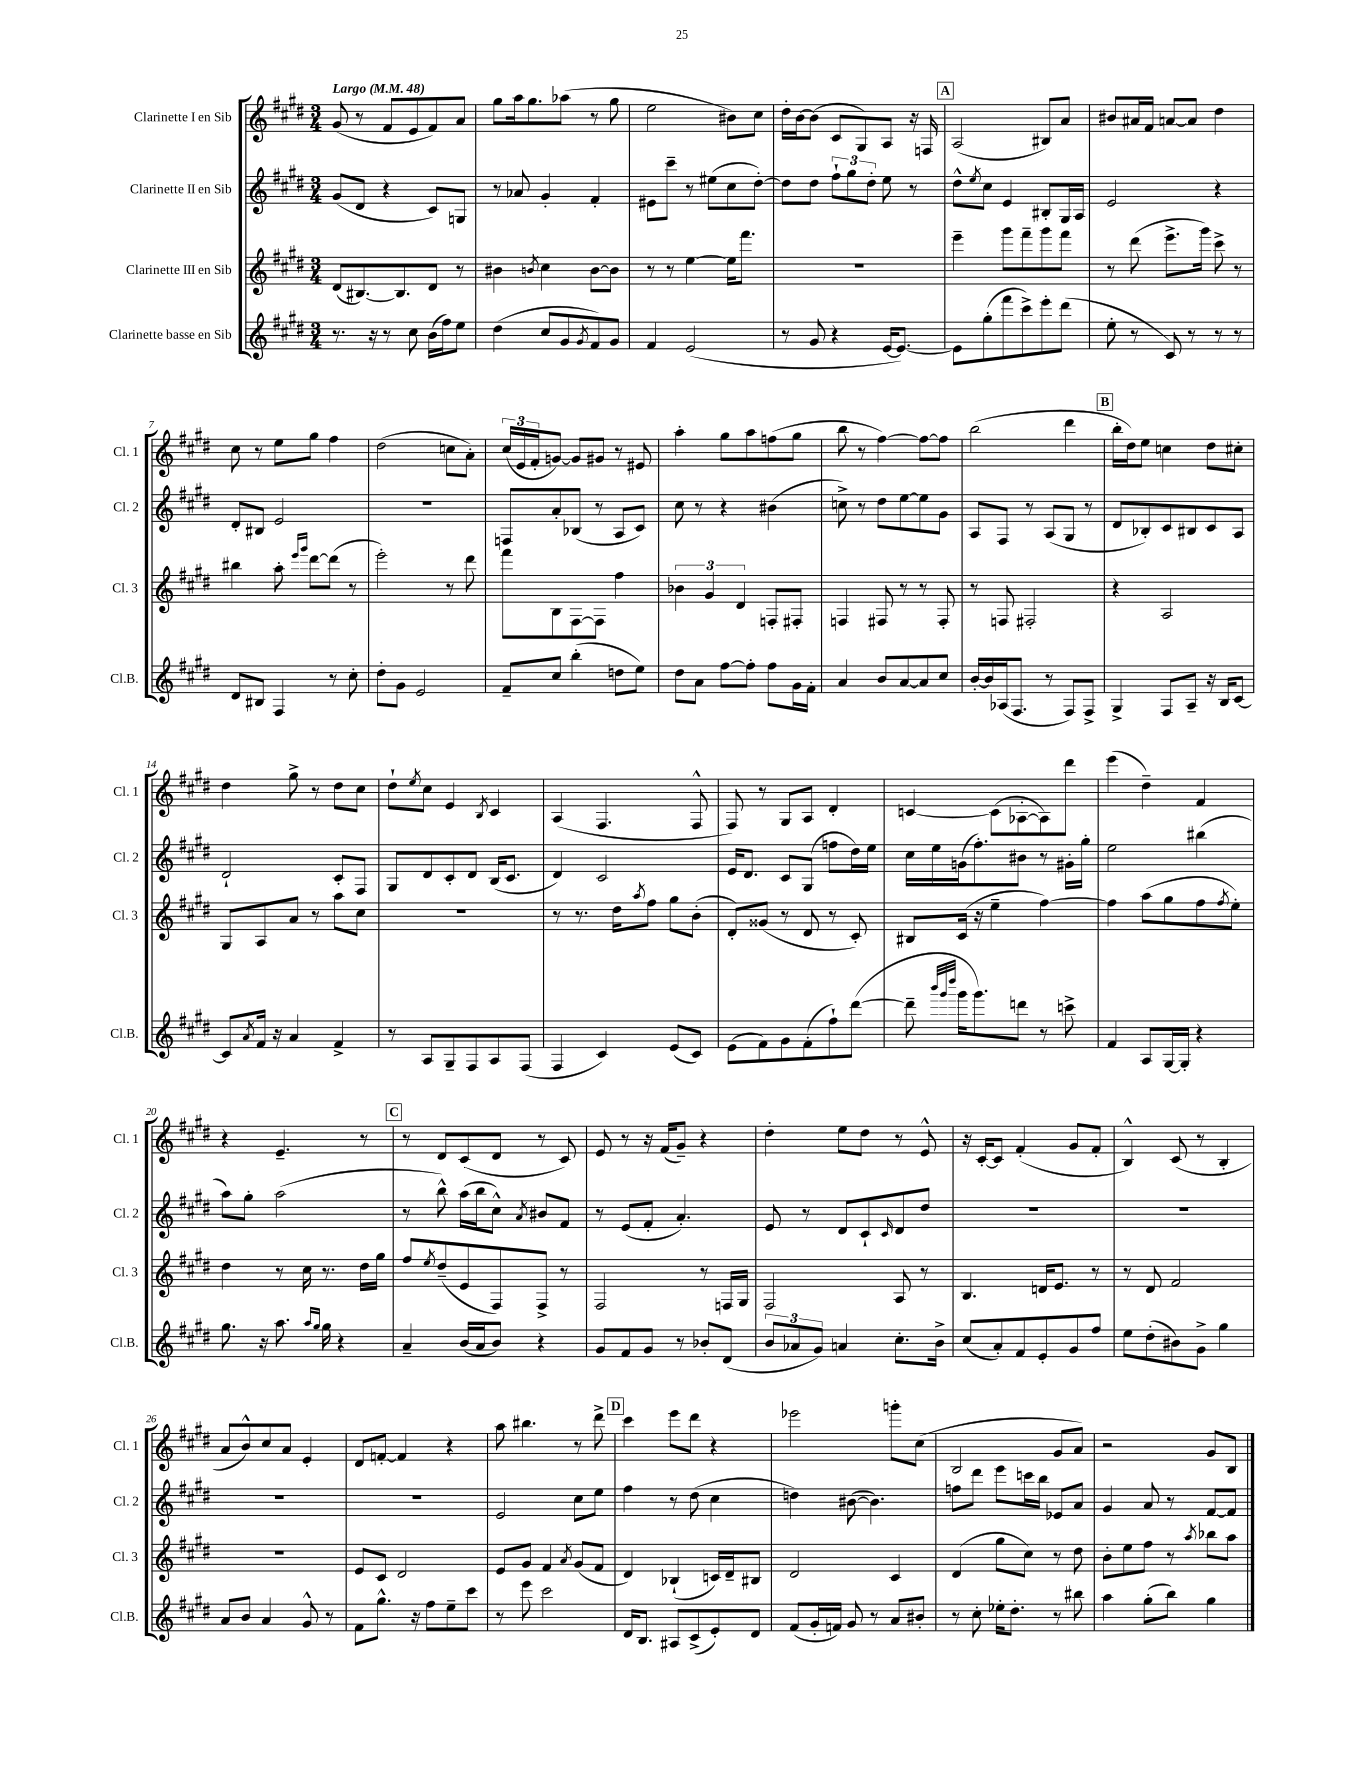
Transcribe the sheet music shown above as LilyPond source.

<<
\new StaffGroup <<
\new Staff = "s0" \with { instrumentName = "Clarinette I en Sib" shortInstrumentName = "Cl. 1" } {
    \clef treble \key e \major \numericTimeSignature \time 3/4 \tempo "Largo" 4 = 48
    gis'8( r8 fis'8 e'8 fis'8) a'8 |
    gis''8 a''16 gis''8. aes''8( r8 gis''8 |
    e''2 bis'8) cis''8 |
    dis''16-. b'16~ b'8( cis'8 gis8) a8 r16 f16 |
    \mark \markup { \box "A" } a2( bis8) a'8 |
    bis'8 ais'16 fis'16 a'8~ a'8 dis''4 |
    cis''8 r8 e''8 gis''8 fis''4 |
    dis''2( c''8 a'8-.) |
    \tuplet 3/2 { cis''16( e'16 fis'16-. } g'8~) g'8 gis'8 r8 eis'8 |
    a''4-. gis''8 a''8 f''8( gis''8 |
    b''8 r8 fis''4~) fis''8~ fis''8 |
    b''2( dis'''4 |
    \mark \markup { \box "B" } b''16-. dis''16) e''8 c''4 dis''8 cis''8-. |
    dis''4 gis''8-> r8 dis''8 cis''8 |
    dis''8-! \acciaccatura { e''8 } cis''8 e'4 \acciaccatura { b8 } cis'4 |
    a4( fis4. fis8-^ |
    fis8) r8 gis8 a8 dis'4-. |
    c'4~ c'8( aes8~-. aes8) dis'''8 |
    e'''4( dis''4--) fis'4 |
    r4 e'4.-- r8 |
    \mark \markup { \box "C" } r8 dis'8 cis'8( dis'8 r8 cis'8) |
    e'8 r8 r16 fis'16( gis'8--) r4 |
    dis''4-. e''8 dis''8 r8 e'8-^ |
    r16 cis'16~-. cis'8 fis'4-.( gis'8 fis'8-. |
    b4-^) cis'8( r8 b4-. |
    a'8 b'8-^) cis''8 a'8 e'4-. |
    dis'8 f'8~-. f'4 r4 |
    a''8 bis''4. r8 dis'''8-> |
    \mark \markup { \box "D" } cis'''4 e'''8 dis'''8 r4 |
    ees'''2 g'''8-. cis''8( |
    b2 gis'8 a'8) |
    r2 gis'8 b8 \bar "|." |
}
\new Staff = "s1" \with { instrumentName = "Clarinette II en Sib" shortInstrumentName = "Cl. 2" } {
    \clef treble \key e \major \numericTimeSignature \time 3/4
    gis'8( dis'8 r4 cis'8) g8 |
    r8 aes'8 gis'4-. fis'4-. |
    eis'8 cis'''8-- r8 eis''8( cis''8 dis''8~-.) |
    dis''8 dis''8 \tuplet 3/2 { fis''8-! gis''8 dis''8-. } e''8 r8 |
    \mark \markup { \box "A" } dis''8-^ \acciaccatura { e''8 } cis''8 e'4 bis8-. gis16 a16 |
    e'2 r4 |
    dis'8-. bis8 e'2 |
    R2. |
    f8 a'8-. bes8( r8 a8 cis'8) |
    cis''8 r8 r4 bis'4( |
    c''8->) r8 dis''8 e''8~ e''8 gis'8 |
    a8 fis8 r8 a8( gis8 r8 |
    \mark \markup { \box "B" } dis'8 bes8-.) cis'8 bis8 cis'8 a8 |
    dis'2-! cis'8-. fis8 |
    gis8 dis'8 cis'8-. dis'8 b16( cis'8. |
    dis'4) cis'2 |
    e'16 dis'8. cis'8 gis8( f''8 dis''16) e''16 |
    cis''16 e''16 g'16( fis''8.-.) bis'8 r8 gis'16-. gis''16-. |
    e''2 bis''4( |
    a''8) gis''8-. a''2( |
    \mark \markup { \box "C" } r8 b''8-^) a''16( b''16 cis''8-^) \acciaccatura { a'8 } bis'8 fis'8 |
    r8 e'8( fis'8-. a'4.-.) |
    e'8 r8 dis'8 cis'8-! \grace { cis'16 } dis'8 dis''8 |
    R2. |
    R2. |
    R2. |
    R2. |
    e'2 cis''8 e''8 |
    \mark \markup { \box "D" } fis''4 r8 dis''8( cis''4 |
    d''4) bis'8~( bis'4.) |
    f''8 dis'''8 e'''8 c'''16 b''16 ees'8 a'8 |
    gis'4 a'8 r8 fis'8~ fis'8 \bar "|." |
}
\new Staff = "s2" \with { instrumentName = "Clarinette III en Sib" shortInstrumentName = "Cl. 3" } {
    \clef treble \key e \major \numericTimeSignature \time 3/4
    dis'8( bis8.~) bis8. dis'8 r8 |
    bis'4 \acciaccatura { b'8 } cis''4 b'8~ b'8 |
    r8 r8 e''4~ e''16 fis'''8. |
    R2. |
    \mark \markup { \box "A" } e'''4-- gis'''8 fis'''8-- gis'''8 fis'''8 |
    r8 dis'''8( e'''8.-> gis'''16) cis'''8-> r8 |
    bis''4 a''8-. \grace { e'''16 gis'''16 } dis'''8~ dis'''8( r8 |
    e'''2-.) r8 dis'''8 |
    fis'''8 b8 fis8~ fis8 fis''4 |
    \tuplet 3/2 { bes'4 gis'4 dis'4 } f8-. fis8-. |
    f4 fis8 r8 r8 fis8-. |
    r8 f8 fis2-. |
    \mark \markup { \box "B" } r4 a2 |
    gis8 a8 a'8 r8 a''8 cis''8 |
    R2. |
    r8 r8. dis''16 \acciaccatura { a''8 } fis''8 gis''8 b'8-.( |
    dis'8-.) gisis'8( r8 dis'8 r8 cis'8-.) |
    bis8 cis'16( r16 e''4-- fis''4~) |
    fis''4 a''8( gis''8 fis''8 \acciaccatura { fis''8 } e''8-.) |
    dis''4 r8 cis''16 r8. dis''16 gis''16 |
    \mark \markup { \box "C" } fis''8 \acciaccatura { e''8 } dis''8--( e'8 fis8) fis8-> r8 |
    fis2 r8 f16 gis16 |
    fis2 a8 r8 |
    b4. d'16 e'8. r8 |
    r8 dis'8 fis'2 |
    R2. |
    e'8 cis'8 dis'2 |
    e'8 gis'8 fis'4 \acciaccatura { a'8 } gis'8( fis'8 |
    \mark \markup { \box "D" } dis'4) bes4-!( c'16) dis'16-- bis8 |
    dis'2 cis'4 |
    dis'4( gis''8 cis''8) r8 dis''8 |
    b'8-. e''8 fis''8 r8 \acciaccatura { a''8 } bes''8 a''8 \bar "|." |
}
\new Staff = "s3" \with { instrumentName = "Clarinette basse en Sib" shortInstrumentName = "Cl.B." } {
    \clef treble \key e \major \numericTimeSignature \time 3/4
    r8. r16 r8 cis''8 b'16( fis''16) e''8 |
    dis''4( cis''8 gis'8 \acciaccatura { gis'8 } fis'8) gis'8 |
    fis'4 e'2( |
    r8 gis'8 r4 e'16~ e'8.~) |
    \mark \markup { \box "A" } e'8 gis''8-.( fis'''8 cis'''8->) e'''8-. dis'''8( |
    e''8-. r8 cis'8) r8 r8 r8 |
    dis'8 bis8 fis4 r8 cis''8-. |
    dis''8-. gis'8 e'2 |
    fis'8-- cis''8 b''4-.( d''8 e''8) |
    dis''8 a'8 fis''8~ fis''8-. fis''8 gis'16 fis'16-. |
    a'4 b'8 a'8~ a'8 cis''8 |
    b'16~-. b'16 aes16( fis8. r8 fis8) fis8-> |
    \mark \markup { \box "B" } gis4-> fis8 a8-- r16 b16 cis'8~ |
    cis'8 \acciaccatura { a'8 } fis'16 r16 a'4 fis'4-> |
    r8 a8 gis8-- fis8 a8 fis8( |
    fis4 cis'4) e'8( cis'8) |
    e'8( fis'8) gis'8 fis'8-.( fis''8-!) dis'''8~( |
    dis'''8-- \grace { b'''32 gis'''32 dis''''32 } gis'''16 gis'''8.) d'''8 r8 c'''8-> |
    fis'4 a8 gis16~ gis16-. r4 |
    gis''8. r16 a''8. \grace { a''16 gis''16 } gis''16 r4 |
    \mark \markup { \box "C" } a'4-- b'16( a'16 b'8) r4 |
    gis'8 fis'8 gis'8 r8 bes'8-. dis'8( |
    \tuplet 3/2 { b'8 aes'8 gis'8) } a'4 cis''8.-. b'16-> |
    cis''8( a'8-.) fis'8 e'8-. gis'8 fis''8 |
    e''8 dis''8-.( bis'8) gis'8-> gis''4 |
    a'8 b'8 a'4 gis'8-^ r8 |
    fis'8 gis''8.-^ r16 fis''8 e''8-- cis'''8 |
    r8 e'''8 cis'''2 |
    \mark \markup { \box "D" } dis'16 b8. ais8 cis'8->( e'8-.) dis'8 |
    fis'8( gis'16-. f'16) gis'8 r8 a'8 bis'8-. |
    r8 cis''8-. ees''16-. dis''8.-. r8 bis''8 |
    a''4 gis''8-.( b''8) gis''4 \bar "|." |
}
>>
>>
